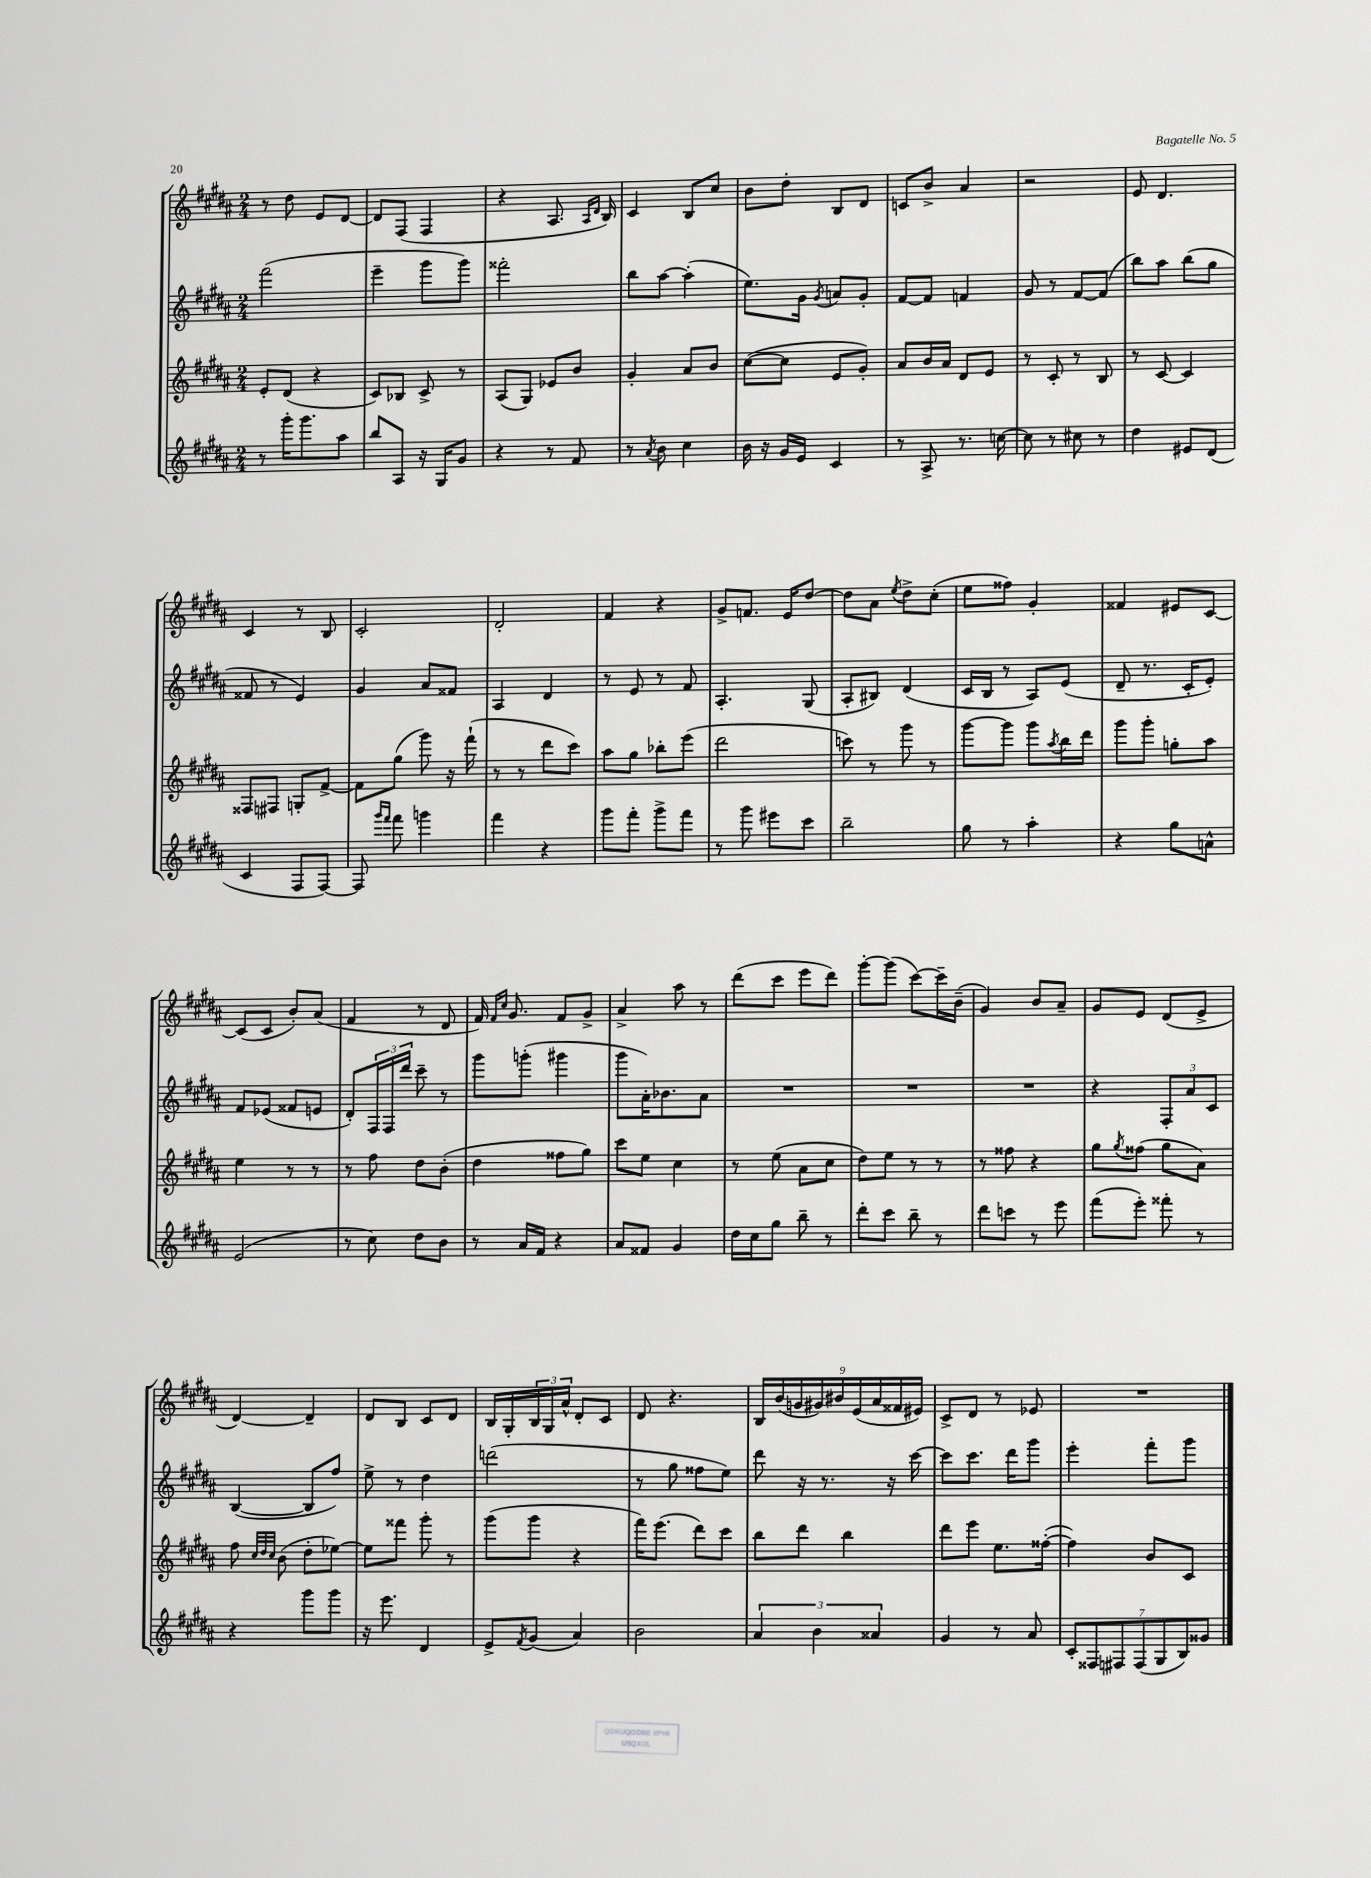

**kern	**kern	**kern	**kern
*staff4	*staff3	*staff2	*staff1
*clefG2	*clefG2	*clefG2	*clefG2
*k[f#c#g#d#a#]	*k[f#c#g#d#a#]	*k[f#c#g#d#a#]	*k[f#c#g#d#a#]
*M2/4	*M2/4	*M2/4	*M2/4
8r	8e'	(2fff#	8r
16ggg#'	(8d#	.	8dd#
8.ggg#	.	.	.
.	4r	.	8e
8aa#	.	.	[8d#
=	=	=	=
8bb	8c#)	4eee~	8d#]
8A#	8B-	.	(8F#
16r	8c#^	8ggg#	4F#
16G#	.	.	.
8g#	8r	8ggg#)	.
=	=	=	=
4r	(8A#	2fff##'	4r
.	8G#)	.	.
8r	8e-	.	8.A#
8f#	8b	.	.
.	.	.	16qqA#
.	.	.	16qqd#
.	.	.	16B)
=	=	=	=
8r	4g#'	8bb	4c#
8qa#	.	.	.
8b	.	[8aa#	.
4cc#	8a#	(4aa#']	8B
.	8b	.	8cc#
=	=	=	=
16b	([8cc#	8.ee)	8b
16r	.	.	.
16g#	8cc#]	.	8dd#'
16e	.	16g#	.
.	.	8qg#	.
4c#	8e	8a	8B
.	8g#')	8g#'	8d#
=	=	=	=
8r	8a#	[8f#	8c
8A#^	16b	8f#]	8b^
.	16a#	.	.
8.r	8d#	4f	4a#
.	8e	.	.
[16cc	.	.	.
=	=	=	=
8cc]	8r	8g#	2r
8r	8c#'	8r	.
8cc#	8r	[8f#	.
8r	8B	(8f#]	.
=	=	=	=
4dd#	8r	8bb)	8e
.	[8c#	8aa#	4.d#
8e#	4c#]	(8bb	.
(8d#	.	8gg#	.
=	=	=	=
4c#	8F##	8f##	4c#
.	8F#	8r	.
8F#	8G'	4e)	8r
[8F#)	[8f#^	.	8B
=	=	=	=
8F#]	8f#]	4g#	2c#'
16qqggg#	.	.	.
16qqfff#	.	.	.
8fff#	(8gg#	.	.
4ggg	8ggg#)	8a#	.
.	16r	8f##	.
.	(16fff#`	.	.
=	=	=	=
4fff#	8r	4A#	2d#'
.	8r	.	.
4r	8ddd#	4d#	.
.	8ccc#)	.	.
=	=	=	=
8ggg#	8aa#	8r	4f#
8fff#'	8gg#	8e	.
8ggg#^	8bb-'	8r	4r
8fff#	(8eee	8f#	.
=	=	=	=
8r	2ddd#	4.A#'	8g#^
8ggg#	.	.	8.f
8eee#	.	.	.
.	.	.	16e
8ccc#	.	(8G#	[8dd#
=	=	=	=
2bb~	8ccc)	8A#'	8dd#]
.	8r	8B#)	8a#
.	.	.	8qee
.	8ggg#	(4d#	8dd#^
.	8r	.	(8cc#'
=	=	=	=
8gg#	[8ggg#	16c#	8ee
.	.	16B	.
8r	8ggg#]	8r	8ff##)
4aa#'	8ggg#	8A#)	4g#'
.	8qaa#	.	.
.	16bb	(8e	.
.	16ddd#	.	.
=	=	=	=
4r	8ggg#	8d#~	4f##
.	8ggg#'	8.r	.
8gg#	8gg'	.	8e#
.	.	16c#'	.
8a^^	8aa#	8e')	[8c#
=	=	=	=
(2e	4ee	8f#	(8c#]
.	.	(8e-	8c#
.	8r	8f##	8b')
.	8r	8e	(8a#
=	=	=	=
8r	8r	8d#')	4f#
8cc#)	8ff#	24F#	.
.	.	24F#	.
.	.	24ddd#	.
8dd#	8dd#	8ccc#~	8r
8b	(8b'	8r	8d#
=	=	=	=
8r	4dd#	8ggg#	16f#)
.	.	.	16qqf#
.	.	.	16qqcc#
.	.	.	8.g#
16a#	.	(8ggg'	.
16f#	.	.	.
4r	8ff##	4ggg#	8f#
.	8gg#)	.	8g#^
=	=	=	=
8a#	8ccc#	8ggg#	4a#^
8f##	8ee	16a#')	.
.	.	8.b-	.
4g#	4cc#	.	8aa#
.	.	8a#	8r
=	=	=	=
16dd#	8r	2r	(8ddd#
16cc#	.	.	.
8gg#	(8ee	.	8ccc#
8bb~	8a#	.	8eee
8r	8cc#	.	8ddd#)
=	=	=	=
8ddd#'	8dd#)	2r	[8ggg#'
8ccc#	8ee	.	(8ggg#]
8bb~	8r	.	[8ccc#)
8r	8r	.	16ccc#~]
.	.	.	(16b~
=	=	=	=
8ddd#	8r	2r	4g#)
8ccc	8ff##	.	.
8r	4r	.	8b
8eee	.	.	8a#~
=	=	=	=
(8fff#	8gg#	4r	8g#
.	8qgg#	.	.
8eee')	(8ff##	.	8e
8fff##'	8gg#	12F#'	(8d#
.	.	12a#	.
8r	8a#)	.	8e^
.	.	12c#	.
=	=	=	=
4r	8ff#	([4B	[4d#)
.	32qqcc#	.	.
.	32qqdd#	.	.
.	32qqcc#	.	.
.	(8b	.	.
8ggg#	8dd#'	8B]	4d#~]
8ggg#	[8ee-)	8ff#)	.
=	=	=	=
16r	8ee-]	8ee^	8d#
8.eee	.	.	.
.	8fff##	8r	8B
4d#	8ggg#'	4dd#	8c#
.	8r	.	8d#
=	=	=	=
8e^	(8ggg#	(2ddd	16B
.	.	.	16G#'
8qf#	.	.	.
(8g#	8ggg#	.	24B
.	.	.	24G#
.	.	.	24a#^^
4a#)	4r	.	8d#'
.	.	.	8c#
=	=	=	=
2b	16fff#)	8r	8d#
.	(8.eee	.	.
.	.	8gg#	4.r
.	8ddd#)	8ff##	.
.	8ccc#	8ee)	.
=	=	=	=
6a#	8bb	8ddd#	18B
.	.	.	(18b
.	.	.	18g
.	8ddd#	16r	.
6b	.	.	18g#)
.	.	8.r	.
.	.	.	18b#
.	4bb	.	.
.	.	.	(18e
6a##	.	.	18a#
.	.	16r	.
.	.	.	18f##
.	.	[16ccc#	.
.	.	.	18e#)
=	=	=	=
4g#	8ddd#	8ccc#]	8c#^
.	8eee	8.ccc#	8d#
8r	8.ee	.	8r
.	.	16ddd#	.
8a#	.	8ggg#	8e-
.	([16ff##'	.	.
=	=	=	=
14c#'	4ff##])	4eee'	2r
14F##	.	.	.
14F#	.	.	.
(14F#	.	.	.
.	8b	8fff#'	.
14G#	.	.	.
14B)	.	.	.
.	8c#	8ggg#	.
14g##	.	.	.
==	==	==	==
*-	*-	*-	*-
